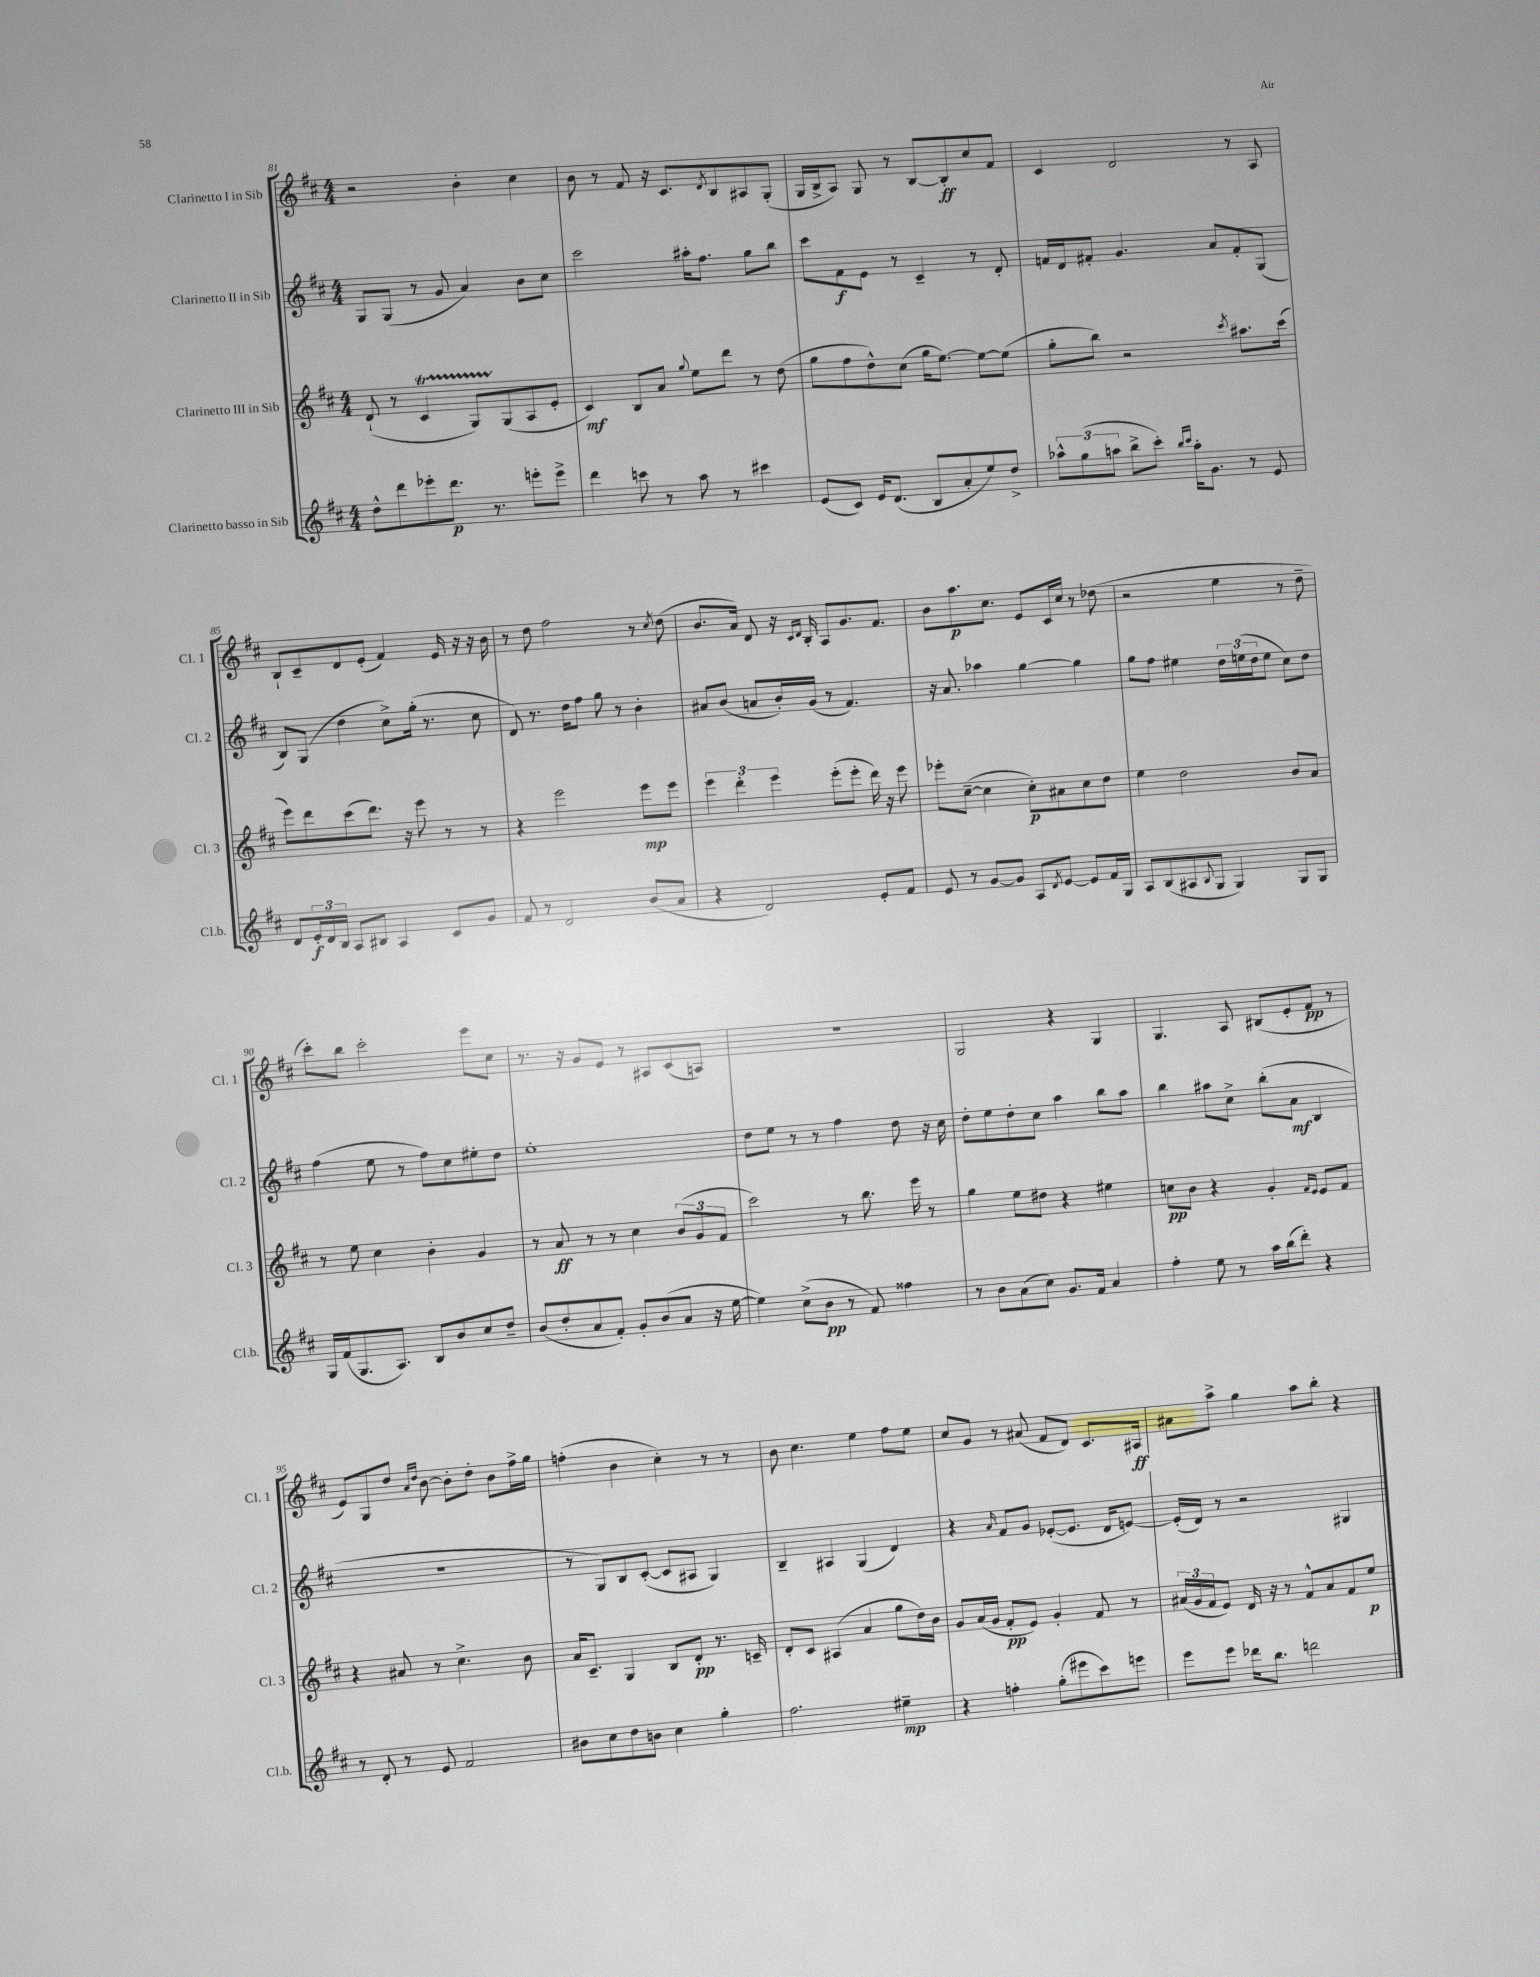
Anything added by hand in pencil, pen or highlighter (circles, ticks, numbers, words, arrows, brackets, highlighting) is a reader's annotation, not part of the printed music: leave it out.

**kern	**dynam	**kern	**dynam	**kern	**dynam	**kern	**dynam
*part4	*part4	*part3	*part3	*part2	*part2	*part1	*part1
*staff4	*staff4	*staff3	*staff3	*staff2	*staff2	*staff1	*staff1
*I"Clarinetto basso in Sib	*	*I"Clarinetto III in Sib	*	*I"Clarinetto II in Sib	*	*I"Clarinetto I in Sib	*
*I'Cl.b.	*	*I'Cl. 3	*	*I'Cl. 2	*	*I'Cl. 1	*
*clefG2	*	*clefG2	*	*clefG2	*	*clefG2	*
*k[f#c#]	*	*k[f#c#]	*	*k[f#c#]	*	*k[f#c#]	*
*M4/4	*	*M4/4	*	*M4/4	*	*M4/4	*
=81	=81	=81	=81	=81	=81	=81	=81
8dd^^\L	.	(8d`/	.	8G/L	.	2r	.
8ddd\	.	8r	.	(8G/J	.	.	.
8eee-X'\	.	4c#t/	.	8r	.	.	.
8.ddd\J	p	.	.	8g/	.	.	.
.	.	8GTTT/L)	.	4a/)	.	4b'\	.
8.r	.	.	.	.	.	.	.
.	.	(8G/	.	.	.	.	.
8eeen'\L	.	8A/	.	8b\L	.	4cc#\	.
8eee^\J	.	8e'/J	.	8cc#\J	.	.	.
=82	=82	=82	=82	=82	=82	=82	=82
4ddd\	.	4c#/)	mf	2ccc#\	.	8b\	.
.	.	.	.	.	.	8r	.
8cccn\	.	8B/L	.	.	.	8f#/	.
8r	.	8a/J	.	.	.	16r	.
.	.	.	.	.	.	8.c#/L	.
.	.	8qqgg/	.	.	.	.	.
8aa\	.	8ee\L	.	16aa#X'\KL	.	.	.
.	.	.	.	8.ff#\J	.	.	.
.	.	.	.	.	.	8qd/	.
8r	.	8ddd\J	.	.	.	8B/	.
4ccc#X\	.	8r	.	8gg\L	.	8A#X/	.
.	.	(8dd\	.	8bb\J	.	(8G'/J	.
=83	=83	=83	=83	=83	=83	=83	=83
(8e/L	.	8gg\L	.	8ccc#\L	.	16G/LL	.
.	.	.	.	.	.	16B^/J	.
8c#/J)	.	8ff#\	.	8f#\	f	8A/J)	.
16e/KL	.	8dd^^\)	.	8e\J	.	8G/	.
(8.d/J	.	.	.	.	.	.	.
.	.	(8cc#\J	.	8r	.	8r	.
8B/L	.	16gg\KL	.	4c#~/	.	[8B/L	.
.	.	[8.ee\J)	.	.	.	.	.
8a'/	.	.	.	.	.	8B'/]	ff
8ee/)	.	8ee\L_	.	8r	.	8cc#/	.
8dd^/J	.	(8ee\J]	.	8d'/	.	8f#/J	.
=84	=84	=84	=84	=84	=84	=84	=84
12aa-X^^\L	.	8gg'\L	.	16fn/LL	.	4c#/	.
.	.	.	.	16d/J	.	.	.
(12gg\	.	.	.	.	.	.	.
.	.	8bb\J)	.	8f#X'/J	.	.	.
12aan\J	.	.	.	.	.	.	.
8bb^\L	.	2r	.	4.g/	.	2d/	.
8ccc#'\J)	.	.	.	.	.	.	.
16qqbb/LL	.	.	.	.	.	.	.
16qqccc#/JJ	.	.	.	.	.	.	.
16aa'\KL	.	.	.	.	.	.	.
8.g\J	.	.	.	.	.	.	.
.	.	.	.	8a/L	.	.	.
.	.	8qccc#/	.	.	.	.	.
8r	.	8.aa#X\L	.	8f#'/	.	8r	.
8e/	.	.	.	(8G/J	.	8A/	.
.	.	(16ccc#\Jk	.	.	.	.	.
!!LO:LB:g=z
=85	=85	=85	=85	=85	=85	=85	=85
8d/L	.	8eee\L)	.	8B/L)	.	8B`/L	.
24e'/L	f	8ddd\	.	(8G/J	.	8c#~/	.
24d/	.	.	.	.	.	.	.
24B/JJ	.	.	.	.	.	.	.
8A/L	.	(8ccc#\	.	4dd\	.	8d/	.
8B#X/J	.	8.ddd\J)	.	.	.	(8e'/J	.
4A/	.	.	.	8cc#^\L)	.	4f#/)	.
.	.	16r	.	.	.	.	.
.	.	8eee\	.	(16gg'\Jk	.	.	.
.	.	.	.	8.r	.	.	.
8c#/L	.	8r	.	.	.	16e/	.
.	.	.	.	.	.	16r	.
8g/J	.	8r	.	8cc#\	.	16r	.
.	.	.	.	.	.	16b\	.
=86	=86	=86	=86	=86	=86	=86	=86
8f#/	.	4r	.	8d/)	.	8r	.
8r	.	.	.	8.r	.	8dd\	.
2d/	.	2eee\	.	.	.	2ff#\	.
.	.	.	.	16dd\KL	.	.	.
.	.	.	.	8ff#\J	.	.	.
.	.	.	.	8gg\	.	.	.
.	.	.	.	8r	.	.	.
(8b/L	.	8eee\L	mp	4b'\	.	8r	.
.	.	.	.	.	.	8qcc#/	.
8a/J	.	8eee\J	.	.	.	(8dd\	.
=87	=87	=87	=87	=87	=87	=87	=87
4r	.	6eee\	.	8a#X/L	.	8.b/L	.
.	.	.	.	(8b/J	.	.	.
.	.	6ddd'\	.	.	.	.	.
.	.	.	.	.	.	16a/Jk)	.
2d/)	.	.	.	8an/L	.	8d/	.
.	.	6eee\	.	.	.	.	.
.	.	.	.	16b'/L)	.	16r	.
.	.	.	.	.	.	16qqc#/LL	.
.	.	.	.	.	.	16qqd/JJ	.
.	.	.	.	(16g/JJ	.	16B'/	.
.	.	(8eee'\L	.	8r	.	8A/L	.
.	.	8eee'\J	.	4.f#/)	.	8.g/	.
8e'/L	.	16ddd\)	.	.	.	.	.
.	.	16r	.	.	.	8.f#/J	.
8f#/J	.	8eee\	.	.	.	.	.
=88	=88	=88	=88	=88	=88	=88	=88
8e/	.	8eee-X'\L	.	16r	.	8b\L	.
.	.	.	.	8.a/	.	.	.
8r	.	([8cc#~\J	.	.	.	8.aa\	p
[8g/L	.	4cc#\]	.	4aa-X\	.	.	.
.	.	.	.	.	.	8.cc#\J	.
8g/J]	.	.	.	.	.	.	.
8A/L	.	8cc#'\L)	p	[4gg\	.	8e/L	.
8qd/	.	.	.	.	.	.	.
[8e/J	.	8a#X\	.	.	.	16c#/L	.
.	.	.	.	.	.	16cc#/JJ	.
8e/L]	.	8cc#\	.	4gg\]	.	8r	.
16f#/L	.	8dd\J	.	.	.	(8dd-X\	.
16G/JJ	.	.	.	.	.	.	.
=89	=89	=89	=89	=89	=89	=89	=89
8A/L	.	4ee\	.	8gg\L	.	2r	.
(8B/	.	.	.	8ff#\J	.	.	.
8A#X/	.	2dd\	.	4ee#X\	.	.	.
8qqB/	.	.	.	.	.	.	.
8G/J	.	.	.	.	.	.	.
4G/)	.	.	.	24dd\LL	.	4ee\	.
.	.	.	.	(24een\	.	.	.
.	.	.	.	24dd\J	.	.	.
.	.	.	.	8ee\J	.	.	.
8G/L	.	8b/L	.	8cc#\L)	.	8r	.
8G/J	.	8a/J	.	8dd\J	.	8dd~\	.
!!LO:LB:g=z
=90	=90	=90	=90	=90	=90	=90	=90
16G/LL	.	8r	.	(4ff#\	.	8ccc#'\L)	.
(16f#/J	.	.	.	.	.	.	.
8.G/	.	8ee\	.	.	.	8bb\J	.
.	.	4cc#\	.	8ee\	.	2ccc#'\	.
8.A/J)	.	.	.	.	.	.	.
.	.	.	.	8r	.	.	.
8B/L	.	4b'\	.	8ff#\L)	.	.	.
8b/	.	.	.	8cc#\	.	.	.
8cc#/	.	4g/	.	8ee#X'\	.	8eee\L	.
8dd~/J	.	.	.	8dd\J	.	8cc#\J	.
=91	=91	=91	=91	=91	=91	=91	=91
(8b/L	.	8r	.	1ee'	.	8.r	.
8dd'/	.	8a/	ff	.	.	.	.
.	.	.	.	.	.	16r	.
8a/	.	8r	.	.	.	8g/L	.
8f#'/J)	.	8r	.	.	.	8e/J	.
8g'/L	.	4cc#\	.	.	.	8r	.
(8b/	.	.	.	.	.	8A#X/L	.
8a/J	.	(12b/L	.	.	.	(8c#/	.
.	.	12g/	.	.	.	.	.
16r	.	.	.	.	.	8An/J)	.
.	.	12f#/J	.	.	.	.	.
[16ee\	.	.	.	.	.	.	.
=92	=92	=92	=92	=92	=92	=92	=92
4ee\])	.	2ccc#\)	.	8dd\L	.	1r	.
.	.	.	.	8ee\J	.	.	.
(8cc#^\L	.	.	.	8r	.	.	.
8b\J	pp	.	.	8r	.	.	.
8r	.	8r	.	4ff#\	.	.	.
8f#/)	.	8.bb\	.	.	.	.	.
4ff##X\	.	.	.	8dd\	.	.	.
.	.	16eee\	.	.	.	.	.
.	.	8r	.	16r	.	.	.
.	.	.	.	16cc#\	.	.	.
=93	=93	=93	=93	=93	=93	=93	=93
8r	.	4gg\	.	8dd'\L	.	2G/	.
8b\L	.	.	.	8ee\	.	.	.
(8a\	.	8ee\L	.	8dd'\	.	.	.
8cc#\J)	.	8dd#X\J	.	8cc#\J	.	.	.
8.g/L	.	4r	.	4aa\	.	4r	.
16f#/Jk	.	.	.	.	.	.	.
4a/	.	4ee#X\	.	8bb\L	.	4G/	.
.	.	.	.	8aa\J	.	.	.
=94	=94	=94	=94	=94	=94	=94	=94
4ff#'\	.	8ccn\L	pp	4bb\	.	4.G/	.
.	.	8b\J	.	.	.	.	.
8ee\	.	4r	.	8aa#X\L	.	.	.
8r	.	.	.	8cc#^\J	.	8A/	.
16aa\LL	.	4g'/	.	(8bb'\L	.	(8B#X/L	.
(16bb\J	.	.	.	.	.	.	.
8ddd'\J)	.	.	.	8a\J	mf	8e'/	.
.	.	16qqf#/LL	.	.	.	.	.
.	.	16qqe/JJ	.	.	.	.	.
4r	.	8e/L	.	4B/	.	8f#/J	pp
.	.	8f#/J	.	.	.	8r	.
!!LO:LB:g=z
=95	=95	=95	=95	=95	=95	=95	=95
8r	.	4r	.	1r	.	8e/L)	.
8d'/	.	.	.	.	.	8G/	.
8r	.	8a#X/	.	.	.	8dd/J	.
.	.	.	.	.	.	16qqa/LL	.
.	.	.	.	.	.	16qqdd/JJ	.
8e/	.	8r	.	.	.	[8b\	.
2f#/	.	4.cc#^\	.	.	.	8b'\L]	.
.	.	.	.	.	.	8dd'\J	.
.	.	.	.	.	.	8b\L	.
.	.	8b\	.	.	.	16ff#^\L	.
.	.	.	.	.	.	16gg\JJ	.
=96	=96	=96	=96	=96	=96	=96	=96
8b#X\L	.	16a/KL	.	8r	.	(4ffn'\	.
.	.	8.c#~/J	.	.	.	.	.
8cc#\	.	.	.	8G/L)	.	.	.
8dd\	.	4G/	.	8B/	.	4b\	.
8bn\J	.	.	.	([8c#'/J	.	.	.
4cc#\	.	8B/L	.	8c#/L]	.	4cc#'\)	.
.	.	8d'/J	pp	8A#X/J	.	.	.
4gg'\	.	8.r	.	4G/)	.	8r	.
.	.	.	.	.	.	8r	.
.	.	16cn~/	.	.	.	.	.
=97	=97	=97	=97	=97	=97	=97	=97
2.ff#\	.	8d'/L	.	4B~/	.	8b\	.
.	.	8c#/J	.	.	.	4.cc#\	.
.	.	(4A#X/	.	4A#X/	.	.	.
.	.	4a/	.	(4G/	.	4ee\	.
4ee#X~\	mp	8gg\L	.	4d/)	.	8ff#\L	.
.	.	16dd\L)	.	.	.	8ee\J	.
.	.	16b\JJ	.	.	.	.	.
=98	=98	=98	=98	=98	=98	=98	=98
4r	.	8g/L	.	4r	.	8cc#/L	.
.	.	(16a/L	.	.	.	8g/J	.
.	.	16g/JJ	.	.	.	.	.
.	.	.	.	16qqa/	.	.	.
4ffn'\	.	8f#'/L	pp	8f#/L	.	8r	.
.	.	8e/J)	.	8g/J	.	(8a#X/	.
(8gg'\L	.	4g'/	.	([8e-X'/L	.	8f#/L	.
8eee#X\	.	.	.	8.e-/J]	.	8d/J)	.
8ccc#\)	.	8f#/	.	.	.	8.c#/L	.
.	.	.	.	16d/KL	.	.	.
8eeen\J	.	8r	.	[8en/J)	.	.	.
.	.	.	.	.	.	16A#X/Jk	ff
=99	=99	=99	=99	=99	=99	=99	=99
8eee\L	.	(24a#X/LL	.	(16e'/LL]	.	8a#X\L	.
.	.	24g/	.	.	.	.	.
.	.	.	.	16d/JJ)	.	.	.
.	.	24f#/J	.	.	.	.	.
8eee\J	.	8e/J)	.	8r	.	8aa^\J	.
16ddd-X\KL	.	16d/	.	2r	.	4gg\	.
8.bb\J	.	16r	.	.	.	.	.
.	.	8r	.	.	.	.	.
2dddn\	.	8f#^^/L	.	.	.	8aa\L	.
.	.	8a#/	.	.	.	8bb'\J	.
.	.	8f#/	.	4G#X/	.	4r	.
.	.	8ee/J	p	.	.	.	.
==	==	==	==	==	==	==	==
*-	*-	*-	*-	*-	*-	*-	*-
